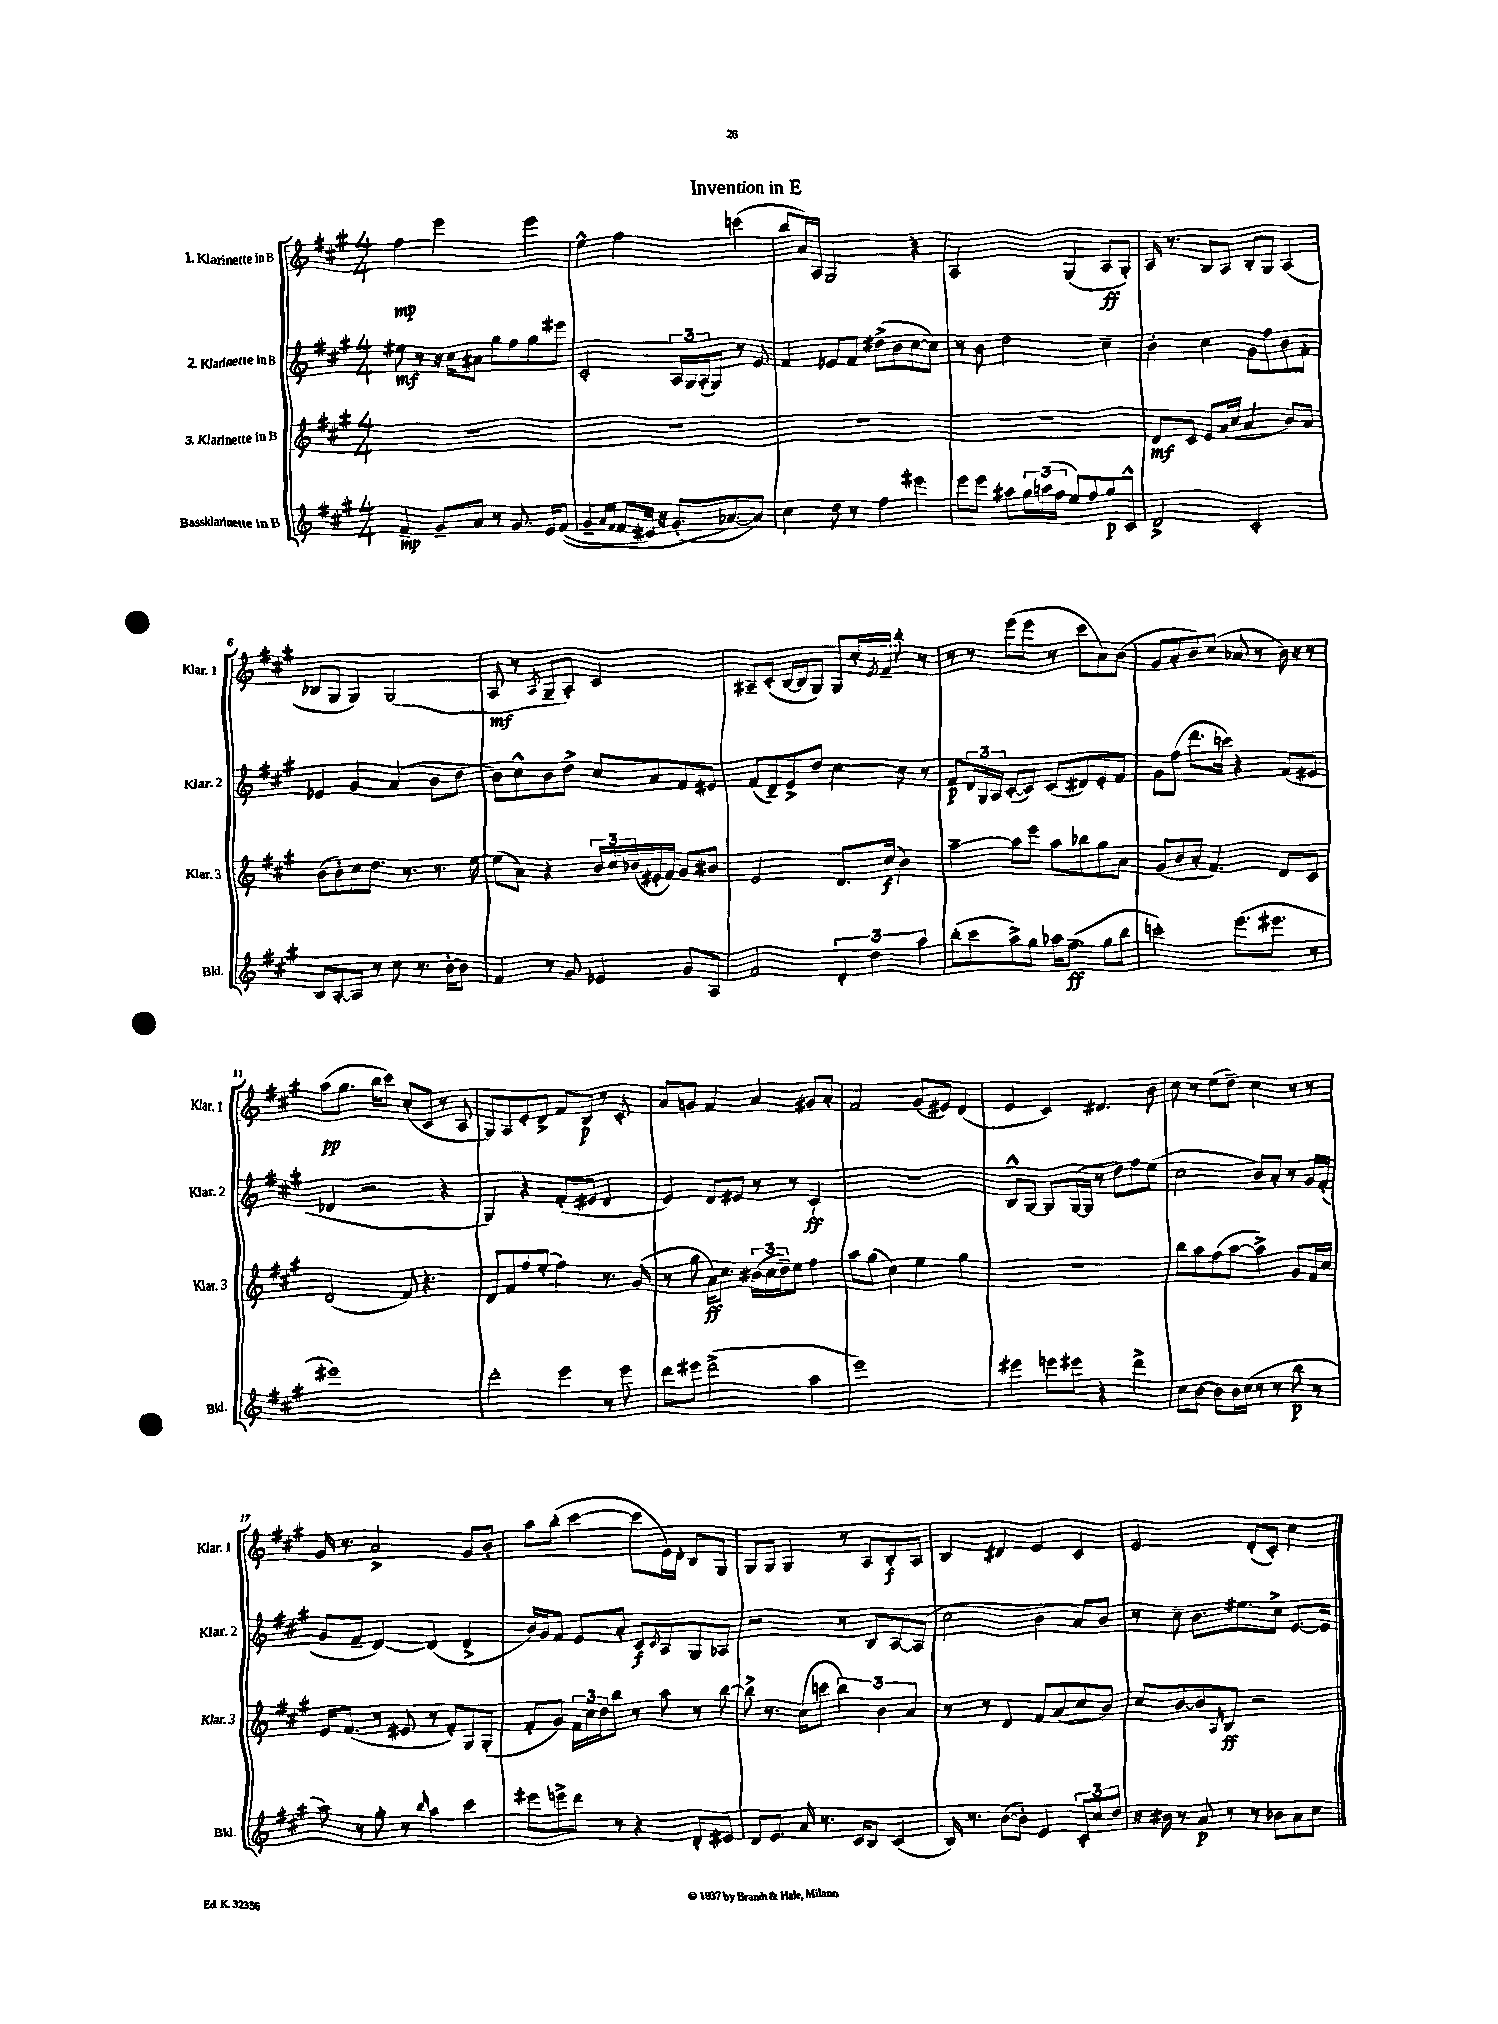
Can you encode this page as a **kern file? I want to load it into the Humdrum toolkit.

**kern	**dynam	**kern	**dynam	**kern	**dynam	**kern	**dynam
*part4	*part4	*part3	*part3	*part2	*part2	*part1	*part1
*staff4	*staff4	*staff3	*staff3	*staff2	*staff2	*staff1	*staff1
*I"Bassklarinette in B	*	*I"3. Klarinette in B	*	*I"2. Klarinette in B	*	*I"1. Klarinette in B	*
*I'Bkl.	*	*I'Klar. 3	*	*I'Klar. 2	*	*I'Klar. 1	*
*clefG2	*	*clefG2	*	*clefG2	*	*clefG2	*
*k[f#c#g#]	*	*k[f#c#g#]	*	*k[f#c#g#]	*	*k[f#c#g#]	*
*M4/4	*	*M4/4	*	*M4/4	*	*M4/4	*
=1	=1	=1	=1	=1	=1	=1	=1
4f#~/	mp	1r	.	8ee#X\	mf	4ff#\	mp
.	.	.	.	8r	.	.	.
8g#~/L	.	.	.	16r	.	2eee\	.
.	.	.	.	16cc#\KL	.	.	.
8a/J	.	.	.	8a#X\J	.	.	.
8r	.	.	.	8gg#\L	.	.	.
8.g#/	.	.	.	8ff#\	.	.	.
.	.	.	.	8gg#\	.	4eee\	.
16e/KL	.	.	.	.	.	.	.
((8f#/J	.	.	.	8eee#X\J	.	.	.
=2	=2	=2	=2	=2	=2	=2	=2
4g#~/	.	1r	.	2c#'/	.	4ee^^\	.
16qqa/LL	.	.	.	.	.	.	.
16qqf#/JJ	.	.	.	.	.	.	.
8f#/L	.	.	.	.	.	2ff#\	.
16e#X/Jk)	.	.	.	.	.	.	.
16r	.	.	.	.	.	.	.
(8.g#'/L	.	.	.	24A/LL	.	.	.
.	.	.	.	24G#/	.	.	.
.	.	.	.	(24A'/J	.	.	.
.	.	.	.	8G#/J)	.	.	.
[8.a-X/)	.	.	.	.	.	.	.
.	.	.	.	8r	.	(4cccn\	.
8a-/J])	.	.	.	8e/	.	.	.
=3	=3	=3	=3	=3	=3	=3	=3
4cc#\	.	1r	.	4f#/	.	8bb/L	.
.	.	.	.	.	.	16a/L)	.
.	.	.	.	.	.	16A/JJ	.
8dd\	.	.	.	8e-X/L	.	2G#/	.
8r	.	.	.	8f#/J	.	.	.
4ff#\	.	.	.	(8dd#X^\L	.	.	.
.	.	.	.	8b\	.	.	.
4eee#X\	.	.	.	[8cc#\	.	4r	.
.	.	.	.	8cc#\J])	.	.	.
=4	=4	=4	=4	=4	=4	=4	=4
8eee\L	.	1r	.	8r	.	2A/	.
8eee\J	.	.	.	8b\	.	.	.
8aa#X\L	.	.	.	2dd\	.	.	.
24gg#\L	.	.	.	.	.	.	.
(24aan\	.	.	.	.	.	.	.
24ff#\JJ	.	.	.	.	.	.	.
8ee/L)	.	.	.	.	.	(4G#/	.
8ff#/	.	.	.	.	.	.	.
8gg#/	p	.	.	4cc#~\	.	8A/L	ff
8c#^^/J	.	.	.	.	.	8G#'/J)	.
=5	=5	=5	=5	=5	=5	=5	=5
2d^/	.	8d/L	mf	4b'\	.	16A/	.
.	.	.	.	.	.	8.r	.
.	.	8c#/J	.	.	.	.	.
.	.	8e/L	.	4cc#\	.	8B/L	.
.	.	(16a/L	.	.	.	8A/J	.
.	.	16cc#/JJ	.	.	.	.	.
2c#'/	.	4a/	.	8g#\L	.	8B'/L	.
.	.	.	.	8ff#\	.	8G#/J	.
.	.	8b/L)	.	8b\	.	(4A/	.
.	.	8a/J	.	8f#'\J	.	.	.
!!LO:LB:g=z
=6	=6	=6	=6	=6	=6	=6	=6
8B/L	.	(8b\L	.	4e-X/	.	8B-X/L	.
[8A'/	.	8b'\)	.	.	.	8G#/J	.
8A/J]	.	8cc#\	.	4g#/	.	4G#/)	.
8r	.	8.dd\J	.	.	.	.	.
8cc#\	.	.	.	(4a/	.	(2G#/	.
.	.	8.r	.	.	.	.	.
8.r	.	.	.	.	.	.	.
.	.	8.r	.	8b\L	.	.	.
[16b'\KL	.	.	.	.	.	.	.
8b\J]	.	.	.	8dd\J	.	.	.
.	.	[16ee\	.	.	.	.	.
=7	=7	=7	=7	=7	=7	=7	=7
4f#/	.	(8ee\L]	.	8b\L)	.	8A/	mf
.	.	8a\J)	.	8cc#^^\	.	8r	.
.	.	.	.	.	.	8qA/	.
8r	.	4r	.	8b\	.	8G#~/L	.
8g#/	.	.	.	8dd^\J	.	8A'/J)	.
4e-X/	.	24b/LL	.	8cc#/L	.	2c#/	.
.	.	24cc#/	.	.	.	.	.
.	.	(24b-X/	.	.	.	.	.
.	.	16e#X'/	.	8a/	.	.	.
.	.	16f#/JJ)	.	.	.	.	.
8g#/L	.	8g#/L	.	8f#/	.	.	.
8A/J	.	8b#X/J	.	8e#X/J	.	.	.
=8	=8	=8	=8	=8	=8	=8	=8
2f#/	.	2e/	.	(8f#/L	.	8A#X~/L	.
.	.	.	.	8d~/)	.	(8c#'/J	.
.	.	.	.	8e^/	.	[16B/LL	.
.	.	.	.	.	.	16B/J]	.
.	.	.	.	8dd/J	.	8G#/J)	.
6d'/	.	8.d/L	.	[4cc#\	.	8G#/L	.
.	.	.	.	.	.	16cc#'/L	.
6dd\	.	.	.	.	.	.	.
.	.	.	.	.	.	8qe/	.
.	.	(16cc#/Jk	f	.	.	16f#~/JJ	.
.	.	4b\)	.	8cc#\]	.	8bb'\	.
6aa\	.	.	.	.	.	.	.
.	.	.	.	8r	.	8r	.
=9	=9	=9	=9	=9	=9	=9	=9
(8bb'\L	.	[4aa~\	.	8f#/L	p	8r	.
8ccc#\	.	.	.	24d/L	.	8r	.
.	.	.	.	24G#/	.	.	.
.	.	.	.	24A/JJ	.	.	.
8aa^\)	.	8aa\L]	.	([8c#'/L	.	(8eee\L	.
8gg#\J	.	8eee\J	.	8c#/J])	.	8eee\J	.
16aa-X\KL	.	8aa\L	.	(8c#/L	.	8r	.
(8.ff#~\J	ff	.	.	.	.	.	.
.	.	8bb-X\	.	8d#X/)	.	8ccc#\L	.
8gg#\L	.	8gg#\	.	8e'/	.	8a\)	.
8bb\J	.	8a\J	.	8f#/J	.	(8b\J	.
=10	=10	=10	=10	=10	=10	=10	=10
2cccn'\)	.	(8g#/L	.	8g#\L	.	8g#/L	.
.	.	8b/	.	(8ff#\J	.	8a'/	.
.	.	8a'/J	.	8.ddd\L	.	8b/)	.
.	.	4.f#/)	.	.	.	(8cc#/J	.
.	.	.	.	16cccn\Jk)	.	.	.
(8.eee\L	.	.	.	4r	.	8a-X/	.
.	.	.	.	.	.	8r	.
8.eee#X\J	.	.	.	.	.	.	.
.	.	8d/L	.	(8f#/L	.	16b\)	.
.	.	.	.	.	.	16r	.
8r	.	8c#/J	.	8e#X/J	.	8r	.
!!LO:LB:g=z
=11	=11	=11	=11	=11	=11	=11	=11
1eee#X)	.	(2d/	.	4d-X/	.	(8aa\L	pp
.	.	.	.	.	.	8.gg#\J	.
.	.	.	.	2r	.	.	.
.	.	.	.	.	.	16bb\KL	.
.	.	.	.	.	.	8ccc#\J)	.
.	.	8f#/)	.	.	.	(8cc#'/L	.
.	.	4.r	.	.	.	8c#/J	.
.	.	.	.	4r	.	8r	.
.	.	.	.	.	.	8A/	.
=12	=12	=12	=12	=12	=12	=12	=12
2ddd'\	.	8d/L	.	4G#/)	.	8G#/L)	.
.	.	8f#/	.	.	.	8A/	.
.	.	8ff#/	.	4r	.	8e'/	.
.	.	(8ee'/J	.	.	.	8d^/J	.
4eee\	.	4ff#\)	.	(8f#'/L	.	8f#/L	.
.	.	.	.	8e#X/J	.	8B/J	p
8r	.	8.r	.	4d/	.	8r	.
8eee\	.	.	.	.	.	8c#'/	.
.	.	(16g#/	.	.	.	.	.
=13	=13	=13	=13	=13	=13	=13	=13
8ddd\L	.	8r	.	4e/)	.	8a/L	.
8eee#X\J	.	8gg#\	.	.	.	8gn/J	.
(2ddd^\	.	16a\KL)	ff	8d/L	.	4f#/	.
.	.	8.cc#\J	.	.	.	.	.
.	.	.	.	8e#X/J	.	.	.
.	.	(24b#X\LL	.	8r	.	4a/	.
.	.	24cc#\	.	.	.	.	.
.	.	24dd~\J)	.	.	.	.	.
.	.	8ee\J	.	8r	.	.	.
4aa\	.	4ff#\	.	4c#`/	ff	8g#X/L	.
.	.	.	.	.	.	8a'/J	.
=14	=14	=14	=14	=14	=14	=14	=14
1eee)	.	8aa\L	.	1r	.	2f#/	.
.	.	(8gg#\J	.	.	.	.	.
.	.	4cc#\)	.	.	.	.	.
.	.	4ee\	.	.	.	(8g#/L	.
.	.	.	.	.	.	8e#X/J)	.
.	.	4gg#\	.	.	.	(4d/	.
=15	=15	=15	=15	=15	=15	=15	=15
4eee#X\	.	1r	.	8B^^/L	.	4e/	.
.	.	.	.	[8G#/J	.	.	.
8eeen\L	.	.	.	8G#/L]	.	4c#/)	.
8eee#X\J	.	.	.	([16G#/L	.	.	.
.	.	.	.	16G#/JJ]	.	.	.
4r	.	.	.	8r	.	4.d#X/	.
.	.	.	.	8dd\L)	.	.	.
4ddd^\	.	.	.	8ff#\	.	.	.
.	.	.	.	(8ee\J	.	8b\	.
=16	=16	=16	=16	=16	=16	=16	=16
8cc#\L	.	8bb\L	.	2cc#\	.	8cc#\	.
[8b\J	.	8aa\	.	.	.	8r	.
8b\L]	.	(8ff#\	.	.	.	(8ee\L	.
16b\L	.	[8aa\J	.	.	.	8dd~\J)	.
(16cc#\JJ	.	.	.	.	.	.	.
8r	.	4aa^\])	.	8b/L)	.	4cc#\	.
8r	.	.	.	8a'/J	.	.	.
8bb\	p	8g#/L	.	8r	.	8r	.
8r	.	16f#/L	.	16g#/LL	.	8r	.
.	.	16cc#/JJ	.	(16f#'/JJ	.	.	.
!!LO:LB:g=z
=17	=17	=17	=17	=17	=17	=17	=17
8aa\)	.	16e/KL	.	8g#/L	.	16g#/	.
.	.	(8.f#/J	.	.	.	8.r	.
8r	.	.	.	8f#~/J	.	.	.
8gg#'\	.	8r	.	[4d/)	.	2a^/	.
8r	.	8e#X/	.	.	.	.	.
16qqbb/	.	.	.	.	.	.	.
4aa\	.	8r	.	(4d/]	.	.	.
.	.	8f#'/L)	.	.	.	.	.
4ccc#\	.	8G#/	.	4d^/	.	8g#/L	.
.	.	(8G#'/J	.	.	.	8b'/J	.
=18	=18	=18	=18	=18	=18	=18	=18
8eee#X\L	.	8f#'/L	.	16b/LL)	.	8aa\L	.
.	.	.	.	16g#/J	.	.	.
8eeen^\	.	8g#/J)	.	8f#/J	.	(8bb'\J	.
8ddd\J	.	24f#\LL	.	8e/L	.	[4ccc#\	.
.	.	24cc#\	.	.	.	.	.
.	.	24dd\J	.	.	.	.	.
8r	.	8bb\J	.	8a'/J	.	.	.
4r	.	8r	.	8c#/L	f	8ccc#\L]	.
.	.	.	.	8qc#/	.	.	.
.	.	8aa\	.	8A/	.	16e\L)	.
.	.	.	.	.	.	16d'\JJ	.
8d'/L	.	8r	.	8G#/	.	8B/L	.
8e#X/J	.	[8bb\	.	8A-X/J	.	8G#/J	.
=19	=19	=19	=19	=19	=19	=19	=19
8d/L	.	8bb^\]	.	2r	.	8G#/L	.
8.e/J	.	8.r	.	.	.	8G#/J	.
.	.	.	.	.	.	4G#/	.
16a/	.	(16cc#\KL	.	.	.	.	.
8.r	.	8cccn\J	.	.	.	.	.
.	.	6bb\)	.	8r	.	8r	.
16c#/KL	.	.	.	.	.	.	.
8B/J	.	.	.	8B/L	.	8A/L	.
.	.	6b\	.	.	.	.	.
(4c#/	.	.	.	[8A/	.	8B'/	f
.	.	6a/	.	.	.	.	.
.	.	.	.	(8A/J]	.	8A/J	.
=20	=20	=20	=20	=20	=20	=20	=20
16B/)	.	8r	.	2cc#\	.	4B/	.
8.r	.	.	.	.	.	.	.
.	.	8r	.	.	.	.	.
([8b\L	.	4d/	.	.	.	4d#X/	.
8b'\J])	.	.	.	.	.	.	.
4e/	.	8f#/L	.	4b\	.	4e/	.
.	.	(8a/	.	.	.	.	.
12c#'/L	.	8cc#/	.	8a/L)	.	4c#/	.
12cc#/	.	.	.	.	.	.	.
.	.	8b/J)	.	8b/J	.	.	.
12dd/J	.	.	.	.	.	.	.
=21	=21	=21	=21	=21	=21	=21	=21
16r	.	8cc#/L	.	8r	.	2e/	.
16b#X\	.	.	.	.	.	.	.
8r	.	[8b/	.	8cc#~\	.	.	.
8a/	p	8b/]	.	8.b\L	.	.	.
.	.	16qqA/	.	.	.	.	.
8r	.	8B/J	ff	.	.	.	.
.	.	.	.	8.ee#X\	.	.	.
8r	.	2r	.	.	.	(8d'/L	.
8b-X\L	.	.	.	8cc#^\J	.	8c#'/J)	.
8a\	.	.	.	[8.e/L	.	4cc#\	.
8cc#\J	.	.	.	.	.	.	.
.	.	.	.	16e/Jk]	.	.	.
==	==	==	==	==	==	==	==
*-	*-	*-	*-	*-	*-	*-	*-
